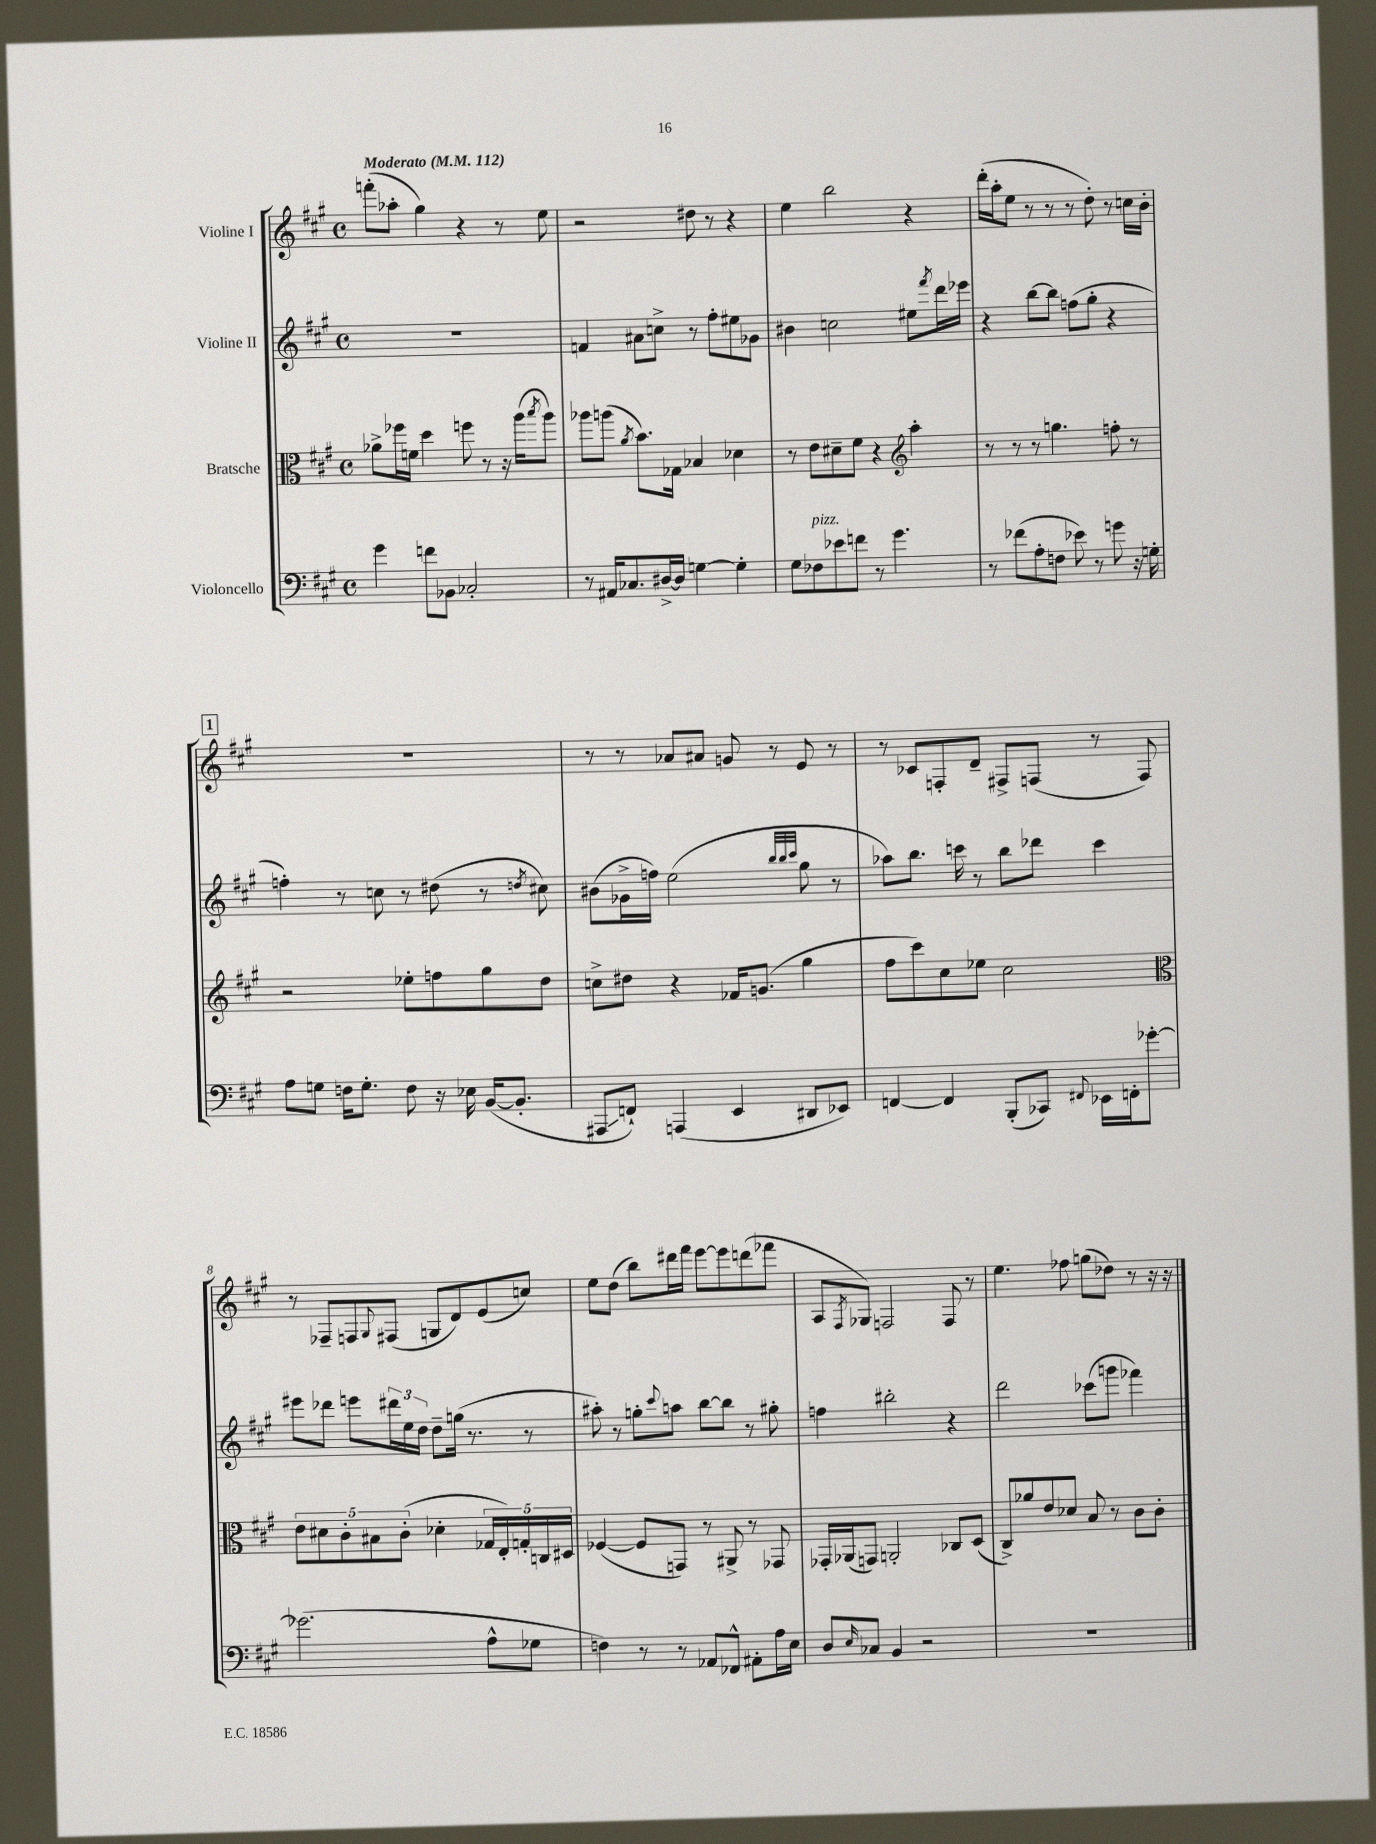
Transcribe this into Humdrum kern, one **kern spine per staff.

**kern	**kern	**kern	**kern
*staff4	*staff3	*staff2	*staff1
*clefF4	*clefC3	*clefG2	*clefG2
*k[f#c#g#]	*k[f#c#g#]	*k[f#c#g#]	*k[f#c#g#]
*M4/4	*M4/4	*M4/4	*M4/4
*met(c)	*met(c)	*met(c)	*met(c)
*MM112	*MM112	*MM112	*MM112
4g#\	8a-^\L	1r	(8fff'\L
.	16ff-\L	.	8aa-'\J
.	16f\JJ	.	.
8f\L	4dd\	.	4gg#\)
8BB-\J	.	.	.
2C-'/	8ff\	.	4r
.	8r	.	.
.	16r	.	8r
.	(16aa\LK	.	.
.	8qbb/	.	.
.	8aa\J)	.	8ee\
=	=	=	=
8r	8aa-\L	4f/	2r
16AA#/LK	(8aa\J	.	.
8.C-/	.	.	.
.	8qa/	.	.
.	8.b\L)	8a#\L	.
[16D#^/L	.	8cc^\J	.
16D#/]JJ	16G-\Jk	.	.
[4G\	4B-/	8r	8dd#\
.	.	8ff#'\L	8r
4G'\]	4d-\	8ee#\	4r
.	.	8g-\J	.
=	=	=	=
8G#\L	8r	4b#\	4ee\
8F-\	8e\L	.	.
8e-\	8d#~\	2cc\	2bb\
8f\J	8f#\J	.	.
8r	4r	.	.
4.g#\	.	.	.
*	*clefG2	*	*
.	4aa'\	8ee#\L	4r
.	.	8qfff#/	.
.	.	16ddd\L	.
.	.	16eee-\JJ	.
=	=	=	=
8r	8r	4r	(16ddd'\LL
.	.	.	16aa'\J
(8f-\L	8r	.	8ee\J
8A'\	8r	[8bb\L	8r
8F\J	4.gg\	8bb\]J	8r
8e-\)	.	(8ff\L	8r
8r	.	8gg#'\J	8dd'\)
8g\	8ff'\	4r	8r
16r	8r	.	16cc\LL
16G'\	.	.	16b'\JJ
=	=	=	=
8A\L	2r	4ff'\)	1r
8G\J	.	.	.
16F\LK	.	8r	.
8.G'\J	.	.	.
.	.	8cc\	.
8F\	8ee-'\L	8r	.
16r	8ff\	(8dd#\	.
16E-\	.	.	.
([16BB/LK	8gg#\	8r	.
8.BB'/]J	.	.	.
.	.	8qdd/	.
.	8dd\J	8cc#\)	.
=	=	=	=
8AAA#/L	8cc^\L	(8b#\L	8r
8FF`/J)	8dd#\J	16g-^\L	8r
.	.	16ff\JJ)	.
(4AAA/	4r	(2ee\	8a-/L
.	.	.	8a#/J
4EE/	16f-/LK	.	8g/
.	(8.g/J	.	.
.	.	.	8r
.	.	32qqbb/LLL	.
.	.	32qqbb/	.
.	.	32qqccc#/JJJ	.
8DD#/L	4gg#\	8gg#\	8e/
8EE-/J)	.	8r	8r
=	=	=	=
[4FF/	8ff#\L	8aa-\L)	8r
.	8ccc#\)	8.bb\J	8c-/L
4FF/]	8cc#\	.	8F'/
.	.	16ccc\	.
.	8ee-\J	8r	8d~/J
(8BBB'/L	2cc#\	8bb\L	8F#^/L
8CC-/J)	.	8ddd-\J	(8F/J
8qqFF#/	.	.	.
16EE-\LL	.	4ccc\	8r
16FF'\J	.	.	.
[8g-'\J	.	.	8F/)
=	=	=	=
*	*clefC3	*	*
(2.g-\]	10e\L	8eee#\L	8r
.	10d#\	.	.
.	.	8ddd-\J	8F-~/L
.	10c#'\	.	.
.	.	8eee\L	8F/
.	10B#\	.	.
.	.	.	8qqG#/
.	.	24ddd#\L	(8F#/J
.	(10c#'\J	.	.
.	.	24ee\	.
.	.	24dd\JJ	.
.	4d-'\	8dd~\L	8G/L
.	.	(16gg\Jk	8d/)
.	.	8.r	.
8A^^\L	20G-/LL	.	(8e/
.	20E'/)	.	.
.	20G'/	.	.
8G-\J	.	8r	8cc/J)
.	20C/	.	.
.	20D#/JJ	.	.
=	=	=	=
4F\)	([4F-/	8aa#'\)	8ee\L
.	.	8r	(8dd\J
8r	8F-/]L	8gg'\L	8bb\L)
.	.	8qqccc#/	.
8r	8GG/J)	8aa\J	16ddd#\L
.	.	.	16fff#\JJ
8AA-/L	8r	[8bb\L	[8eee\L
8FF-^^/J	8AA#^/	8bb\]J	8eee\]
8AA#'\L	8r	8r	(8ddd\
16A\L	8GG-/	8gg#'\	8fff-\J
16E\JJ	.	.	.
=	=	=	=
8D/L	16GG-'/LL	4ff\	8A/L
.	(16AA-/J	.	.
16qqE/	.	.	8qF#/
8C-/J	8GG/J)	.	8G-/J)
4BB/	2AA'/	2bb#'\	2F/
2r	.	.	.
.	8C-/L	4r	8F/
.	(8D/J	.	8r
=	=	=	=
1r	8C#^/L)	2ddd\	4.ee\
.	8a-/	.	.
.	8e/	.	.
.	8d-/J	.	8ff-\
.	8B/	(8ccc-\L	(8gg\L
.	8r	8ggg\J	8dd-\J)
.	8c#\L	4fff-\)	8r
.	8c#'\J	.	16r
.	.	.	16r
==	==	==	==
*-	*-	*-	*-
